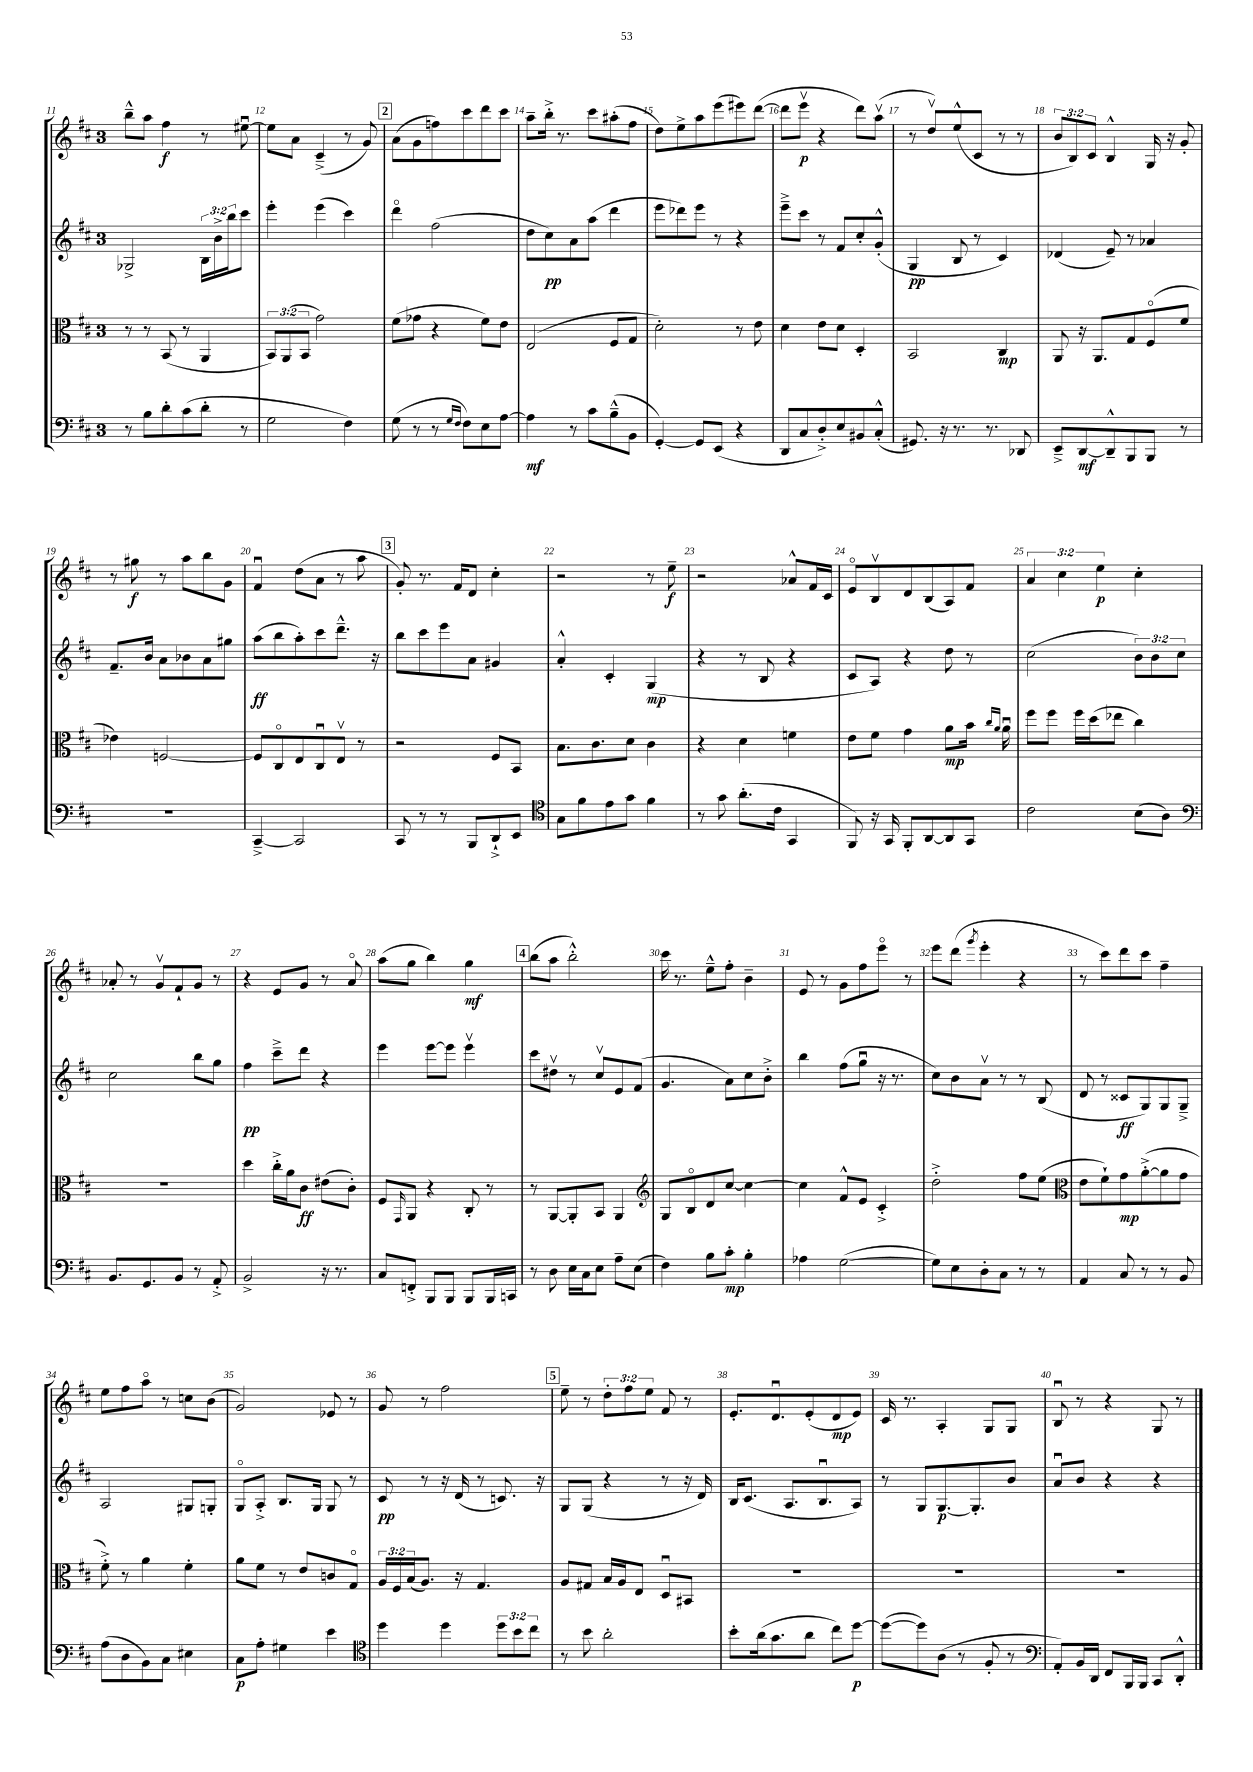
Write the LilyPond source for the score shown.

<<
\new StaffGroup <<
\new Staff = "s0" {
    \clef treble \key d \major \once \override Staff.TimeSignature.style = #'single-digit \time 3/4 \override Staff.TupletNumber.text = #tuplet-number::calc-fraction-text
    b''8---^ a''8 fis''4\f r8 eis''8~\downbow |
    eis''8 a'8 cis'4--->( r8 g'8) |
    \mark \markup { \box "2" } a'8( g'8 f''8) cis'''8 d'''8 cis'''8 |
    a''8-- b''16-.-> r8. cis'''8 ais''8-.( fis''8 |
    d''8) e''8-> a''8 e'''8( eis'''8) d'''8~( |
    d'''8 e'''8\upbow\p r4 d'''8) a''8\upbow( |
    r8 d''8\upbow) e''8-^( cis'8 r8 r8 |
    \tuplet 3/2 { b'8 b8) cis'8 } b4-^ g16 r16 g'8-. |
    r8 gis''8\f r8 a''8 b''8 g'8 |
    fis'4\downbow d''8( a'8 r8 a''8 |
    \mark \markup { \box "3" } g'8-.) r8. fis'16 d'8 cis''4-. |
    r2 r8 e''8--\f |
    r2 aes'8-^ fis'16 cis'16 |
    e'8\flageolet b8\upbow d'8 b8( a8) fis'8 |
    \tuplet 3/2 { a'4 cis''4 e''4\p } cis''4-. |
    aes'8-. r8 g'8\upbow fis'8-! g'8 r8 |
    r4 e'8 g'8 r8 a'8\flageolet |
    a''8( g''8 b''4) g''4\mf |
    \mark \markup { \box "4" } b''8( a''8 b''2-.-^) |
    cis'''16 r8. e''8---^ fis''8-. b'4-- |
    e'8 r8 g'8 fis''8 e'''8\flageolet r8 |
    e'''8 d'''8( \acciaccatura { g'''8 } e'''4-. r4 |
    r8 cis'''8) d'''8 cis'''8 fis''4-- |
    e''8 fis''8 a''8\flageolet r8 c''8 b'8( |
    g'2) ees'8 r8 |
    g'8 r8 fis''2 |
    \mark \markup { \box "5" } e''8-- r8 \tuplet 3/2 { d''8-. fis''8 e''8 } fis'8 r8 |
    e'8.-. d'8.\downbow e'8-.( d'8\mp e'8) |
    cis'16 r8. a4-. g8 g8 |
    b8\downbow r8 r4 g8 r8 \bar "|." |
}
\new Staff = "s1" {
    \clef treble \key d \major \once \override Staff.TimeSignature.style = #'single-digit \time 3/4 \override Staff.TupletNumber.text = #tuplet-number::calc-fraction-text
    ges2-> \tuplet 3/2 { b16 b'16-> b''16 } cis'''8 |
    e'''4-. e'''4( cis'''4) |
    \mark \markup { \box "2" } d'''4\flageolet fis''2( |
    d''8 cis''8\pp) a'8 a''8( d'''4 |
    e'''8 des'''8) e'''8 r8 r4 |
    e'''8---> cis'''8 r8 fis'8 cis''8-. g'8-.-^( |
    g4\pp b8 r8 cis'4) |
    des'4( e'8--) r8 aes'4 |
    fis'8.-- b'16 a'8 bes'8 a'8 gis''8 |
    a''8\ff( b''8 a''8-.) cis'''8 d'''8.---^ r16 |
    \mark \markup { \box "3" } b''8 cis'''8 e'''8 a'8 gis'4 |
    a'4-.-^ cis'4-. g4\mp( |
    r4 r8 b8 r4 |
    cis'8 a8) r4 d''8 r8 |
    cis''2( \tuplet 3/2 { b'8) b'8 cis''8 } |
    cis''2 b''8 g''8 |
    fis''4\pp cis'''8---> d'''8 r4 |
    e'''4 e'''8~ e'''8 e'''4\upbow |
    \mark \markup { \box "4" } cis'''8 dis''8\upbow r8 cis''8\upbow e'8 fis'8( |
    g'4. a'8) cis''8 b'8-.-> |
    b''4 fis''8( g''8\downbow r16 r8. |
    cis''8) b'8 a'8\upbow r8 r8 b8( |
    d'8 r8 cisis'8\ff g8) g8 g8---> |
    a2 gis8 g8-. |
    g8\flageolet a8-.-> b8. g16 g8 r8 |
    cis'8\pp r8 r16 d'16( r8 c'8.) r16 |
    \mark \markup { \box "5" } g8 g8( r4 r8 r16 d'16) |
    b16 cis'8.( a8. b8.\downbow a8) |
    r8 g8 g8.~\p g8.-. b'8 |
    a'8\downbow b'8 r4 r4 \bar "|." |
}
\new Staff = "s2" {
    \clef alto \key d \major \once \override Staff.TimeSignature.style = #'single-digit \time 3/4 \override Staff.TupletNumber.text = #tuplet-number::calc-fraction-text
    r8 r8 b,8( r8 a,4 |
    \tuplet 3/2 { b,8) a,8( b,8 } g'2) |
    \mark \markup { \box "2" } fis'8( ges'8 r4 fis'8) e'8 |
    e2( fis8 g8 |
    d'2-.) r8 e'8 |
    d'4 e'8 d'8 d4-. |
    b,2 cis4\mp |
    a,8 r16 a,8. g8 fis8\flageolet( fis'8 |
    ees'4) f2~ |
    f8 cis8\flageolet e8 cis8\downbow e8\upbow r8 |
    \mark \markup { \box "3" } r2 fis8 b,8 |
    b8. cis'8. d'8 cis'4 |
    r4 d'4 f'4 |
    e'8 fis'8 g'4 a'8\mp b'16 \grace { cis''16 a'16 } a'16\downbow |
    fis''8 fis''8 fis''16 d''16( ees''8 cis''4) |
    R2. |
    d''4 cis''16-.-> a'16 cis'8\ff eis'8( cis'8-.) |
    fis8 \grace { g,16 } a,8 r4 cis8-. r8 |
    \mark \markup { \box "4" } r8 a,8~ a,8-. b,8 a,4 |
    \clef treble g8 b8\flageolet d'8 cis''8~ cis''4~ |
    cis''4 fis'8-^ e'8 cis'4-.-> |
    d''2-.-> fis''8 e''8( |
    \clef alto e'8 fis'8-!) g'8\mp a'8~-.->( a'8 g'8 |
    fis'8-.->) r8 a'4 fis'4-. |
    a'8 fis'8 r8 e'8 c'8 g8\flageolet |
    \tuplet 3/2 { a16 fis16 b16( } a8.) r16 g4. |
    \mark \markup { \box "5" } a8 gis8 b16 a16 e8 d8\downbow bis,8 |
    R2. |
    R2. |
    R2. \bar "|." |
}
\new Staff = "s3" {
    \clef bass \key d \major \once \override Staff.TimeSignature.style = #'single-digit \time 3/4 \override Staff.TupletNumber.text = #tuplet-number::calc-fraction-text
    r8 b8 d'8-. cis'8( d'8-. r8 |
    g2 fis4) |
    \mark \markup { \box "2" } g8( r8 r8 \grace { g16 fis16 } fis8) e8 a8~ |
    a4\mf r8 cis'8 b8---^( b,8 |
    g,4~-.) g,8 e,8( r4 |
    d,8 cis8 d8-.->) e8 bis,8 cis8-.-^( |
    gis,8.) r16 r8. r8. des,8 |
    e,8---> d,8~\mf d,8---^ b,,8 b,,8 r8 |
    R2. |
    cis,4~---> cis,2 |
    \mark \markup { \box "3" } cis,8 r8 r8 b,,8 d,8-!-> e,8 |
    \clef tenor g8 fis'8 e'8 g'8 fis'4 |
    r8 g'8 a'8.-.( cis'16 g,4 |
    fis,8) r16 g,16 fis,8-. a,8~ a,8 g,8 |
    cis'2 b8( a8) |
    \clef bass b,8. g,8. b,8 r8 a,8-.-> |
    b,2-> r16 r8. |
    cis8 f,8-.-> b,,8 b,,8 b,,8 b,,16 c,16 |
    \mark \markup { \box "4" } r8 d8 e16 cis16 e8 a8-- e8( |
    fis4) b8 cis'8-.\mp b4-. |
    aes4 g2~( |
    g8) e8 d8-. cis8 r8 r8 |
    a,4 cis8 r8 r8 b,8 |
    a8( d8 b,8) cis8 eis4 |
    cis8\p a8-. gis4 e'4 |
    \clef tenor d''4 d''4 \tuplet 3/2 { d''8 b'8 cis''8 } |
    \mark \markup { \box "5" } r8 b'8 a'2-. |
    b'8-. a'16( g'8. a'8 cis''8) d''8~\p |
    d''8~( d''8) a8( r8 fis8-. r8 |
    \clef bass a,8-.) b,16 d,16 fis,8 b,,16 b,,16 cis,8 d,8-.-^ \bar "|." |
}
>>
>>
\layout { \context { \Score currentBarNumber = #11 \override BarNumber.break-visibility = ##(#f #t #t) barNumberVisibility = #all-bar-numbers-visible } }
